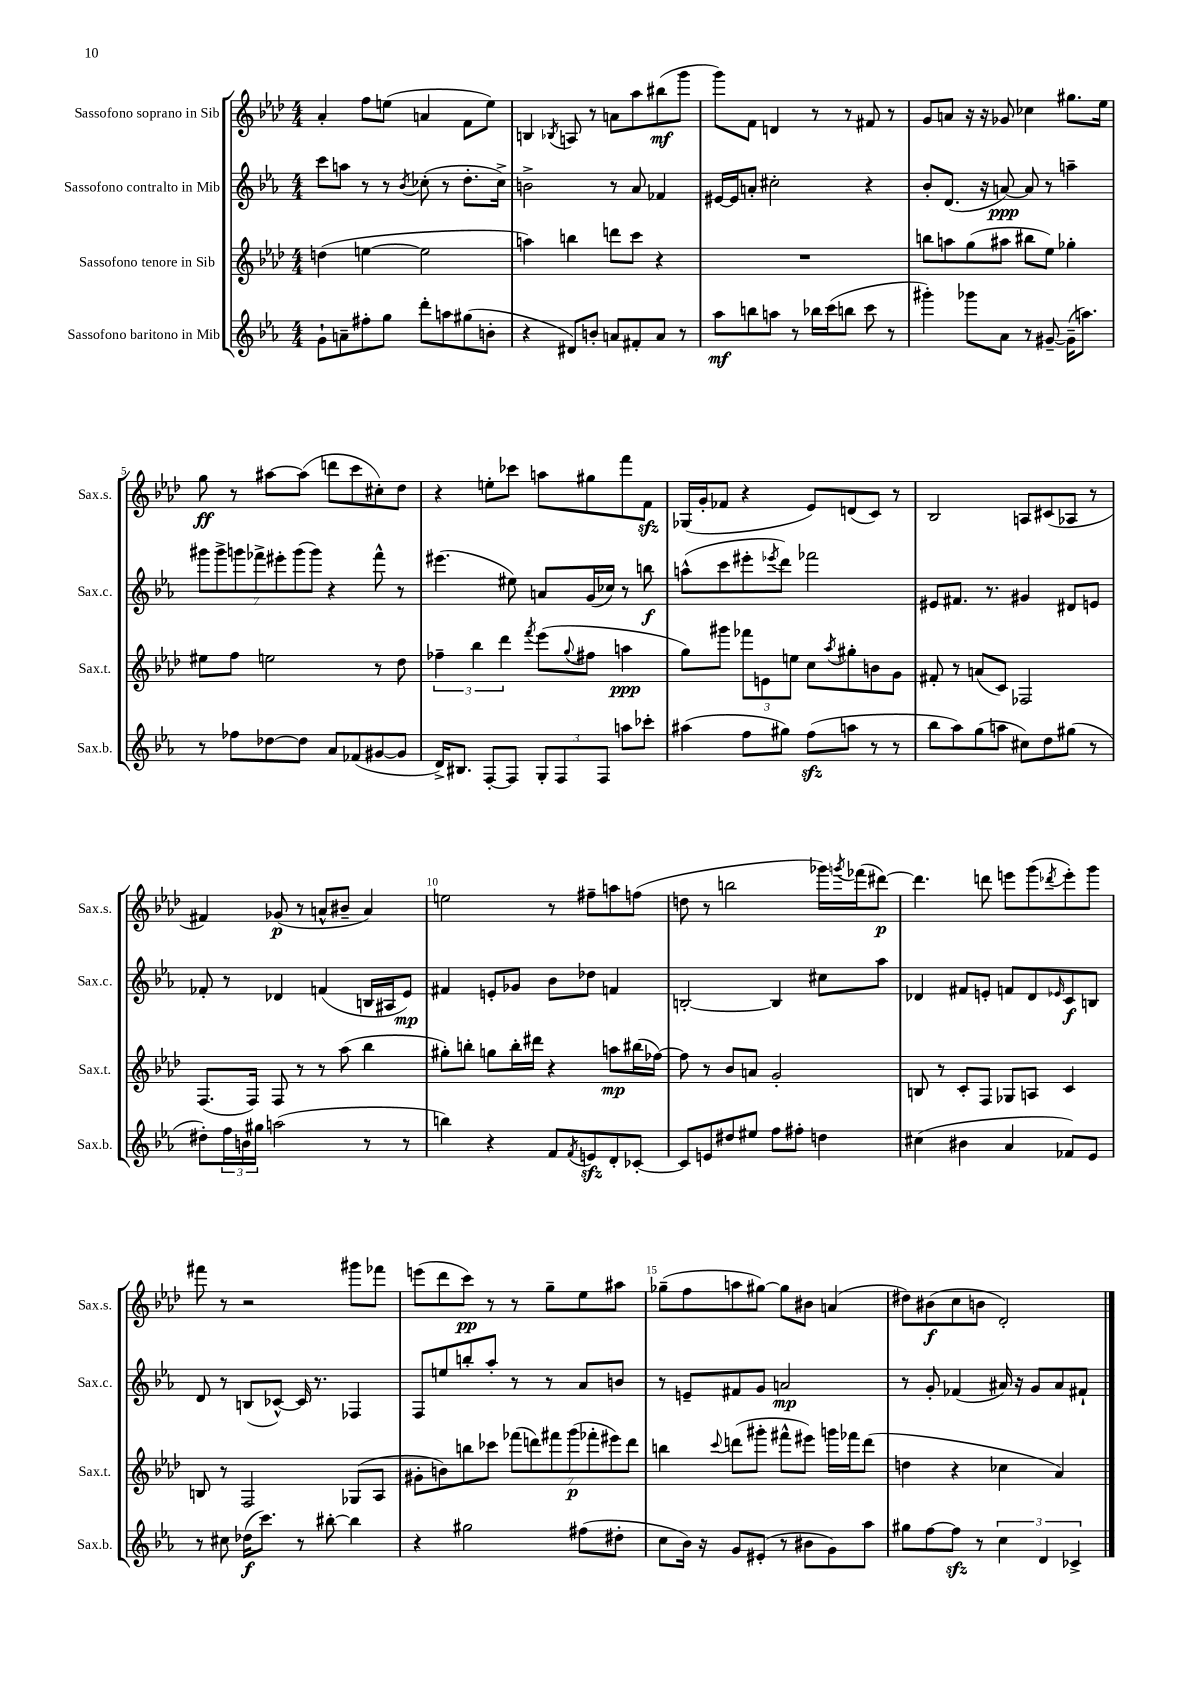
<<
\new StaffGroup <<
\new Staff = "s0" \with { instrumentName = "Sassofono soprano in Sib" shortInstrumentName = "Sax.s." } {
    \clef treble \key aes \major \numericTimeSignature \time 4/4
    aes'4-. f''8 e''8( a'4 f'8 e''8) |
    b4 \acciaccatura { bes8 } a8 r8 a'8 aes''8 bis''8\mf( g'''8 |
    g'''8) f'8 d'4 r8 r8 fis'8 r8 |
    g'8 a'8 r16 r16 ges'8 ces''4 gis''8. ees''16 |
    g''8\ff r8 ais''8~ ais''8( d'''8 c'''8 cis''8-.) des''8 |
    r4 e''8-. ces'''8 a''8 gis''8 f'''8 f'8\sfz |
    ges16( g'16-. fes'8 r4 ees'8) d'8( c'8) r8 |
    bes2 a8 cis'8( aes8 r8 |
    fis'4) ges'8\p( r8 a'8-^ bis'8-- a'4) |
    e''2 r8 fis''8-- a''8 f''8( |
    d''8 r8 b''2 ges'''16) \acciaccatura { g'''8 } fes'''16( dis'''8~\p) |
    dis'''4. d'''8 e'''8 g'''8( \acciaccatura { des'''8 } e'''8-.) g'''8 |
    fis'''8 r8 r2 gis'''8 fes'''8 |
    e'''8( des'''8 c'''8\pp) r8 r8 g''8-- ees''8 ais''8 |
    ges''8--( f''8 a''8 gis''8~) gis''8 bis'8 a'4( |
    dis''8) bis'8\f( c''8 b'8 des'2-.) \bar "|." |
}
\new Staff = "s1" \with { instrumentName = "Sassofono contralto in Mib" shortInstrumentName = "Sax.c." } {
    \clef treble \key ees \major \numericTimeSignature \time 4/4
    c'''8 a''8 r8 r8 \acciaccatura { bes'8 } ces''8-.( r8 d''8.-. ces''16->) |
    b'2-> r8 aes'8 fes'4 |
    eis'16~ eis'16 a'8-. cis''2-. r4 |
    bes'8-. d'8.( r16 a'8~\ppp) a'8 r8 a''4-- |
    \tuplet 7/4 { gis'''8 gis'''8-> g'''8 fes'''8-> eis'''8-. g'''8( g'''8) } r4 fes'''8-^ r8 |
    eis'''4.( eis''8) a'8 g'16( ces''16) r8 b''8\f |
    a''8-^( c'''8 eis'''8-. \acciaccatura { ees'''8 } d'''8) fes'''2 |
    eis'8 fis'8. r8. gis'4 dis'8 e'8 |
    fes'8-. r8 des'4 f'4( b16 ais16 ees'8\mp) |
    fis'4 e'8-. ges'8 bes'8 des''8 f'4 |
    b2~-. b4 cis''8 aes''8 |
    des'4 fis'8 e'8-. f'8 des'8 \grace { ees'16 } c'8\f b8 |
    d'8 r8 b8( ces'8~-^) ces'16 r8. fes4 |
    f8 e''8 b''8-. aes''8-. r8 r8 aes'8 b'8 |
    r8 e'8-- fis'8 g'8 a'2\mp |
    r8 g'8-. fes'4( ais'16) r16 g'8 ais'8 fis'8-! \bar "|." |
}
\new Staff = "s2" \with { instrumentName = "Sassofono tenore in Sib" shortInstrumentName = "Sax.t." } {
    \clef treble \key aes \major \numericTimeSignature \time 4/4
    d''4( e''4~ e''2 |
    a''4) b''4 d'''8 c'''8 r4 |
    R1 |
    b''8 a''8 g''8( ais''8 bis''8 ees''8) ges''4-. |
    eis''8 f''8 e''2 r8 des''8 |
    \tuplet 3/2 { fes''4-- bes''4 des'''4 } \acciaccatura { f'''8 } ees'''8( \appoggiatura { g''8 } fis''8 a''4\ppp |
    g''8) gis'''8 \tuplet 3/2 { fes'''8 e'8 e''8 } c''8 \acciaccatura { aes''8 } gis''8-. b'8 g'8 |
    fis'8-. r8 a'8( c'8) fes2 |
    f8.( f16) f8 r8 r8 aes''8( bes''4 |
    gis''8-.) b''8-. g''8 b''16-. dis'''16 r4 a''8\mp bis''16( fes''16~) |
    fes''8 r8 bes'8 a'8 g'2-. |
    b8 r8 c'8-. f8 ges8 a8 c'4 |
    b8 r8 f2 ges8( aes8 |
    gis'8-. b'8) b''8 ces'''8 \tuplet 7/4 { fes'''8( d'''8) fis'''8 g'''8\p( fes'''8-. eis'''8) d'''8 } |
    b''4 \appoggiatura { c'''8 } d'''8( gis'''8-. fis'''8-^ eis'''8) g'''16 fes'''16 d'''8( |
    d''4 r4 ces''4 aes'4) \bar "|." |
}
\new Staff = "s3" \with { instrumentName = "Sassofono baritono in Mib" shortInstrumentName = "Sax.b." } {
    \clef treble \key ees \major \numericTimeSignature \time 4/4
    g'8-! a'8-- fis''8-. g''8 d'''8-. a''8 gis''8( b'8-. |
    r4 dis'8) b'8-. a'8 fis'8-. a'8 r8 |
    aes''8\mf b''8 a''8 r8 bes''16 c'''16( b''8 c'''8 r8 |
    gis'''4-.) ges'''8 aes'8 r8 gis'8~-- gis'16--( a''8.) |
    r8 fes''8 des''8~ des''8 aes'8 fes'8( gis'8~ gis'8 |
    d'16->) bis8. f8~-. f8 \tuplet 3/2 { g8-. f8 f8 } a''8 ces'''8-. |
    ais''4( f''8 gis''8) f''8\sfz( a''8 r8 r8 |
    bes''8 aes''8) g''8( a''8 cis''8) d''8 gis''8( r8 |
    dis''8-.) \tuplet 3/2 { f''16 b'16 gis''16 } a''2( r8 r8 |
    b''4) r4 f'8 \acciaccatura { f'8 } e'8\sfz d'8-. ces'8~-. |
    ces'8 e'8 dis''8 eis''8 f''8 fis''8-. d''4 |
    cis''4( bis'4 aes'4 fes'8) ees'8 |
    r8 cis''8 des''16\f( c'''8.) r8 bis''8~-. bis''4 |
    r4 gis''2 fis''8( dis''8-. |
    c''8 bes'16) r16 g'8 eis'8-.( r8 bis'8 g'8) aes''8 |
    gis''8 f''8~ f''8\sfz r8 \tuplet 3/2 { c''4 d'4 ces'4-> } \bar "|." |
}
>>
>>
\layout { \context { \Score \override BarNumber.break-visibility = ##(#f #t #t) barNumberVisibility = #(every-nth-bar-number-visible 5) } }
